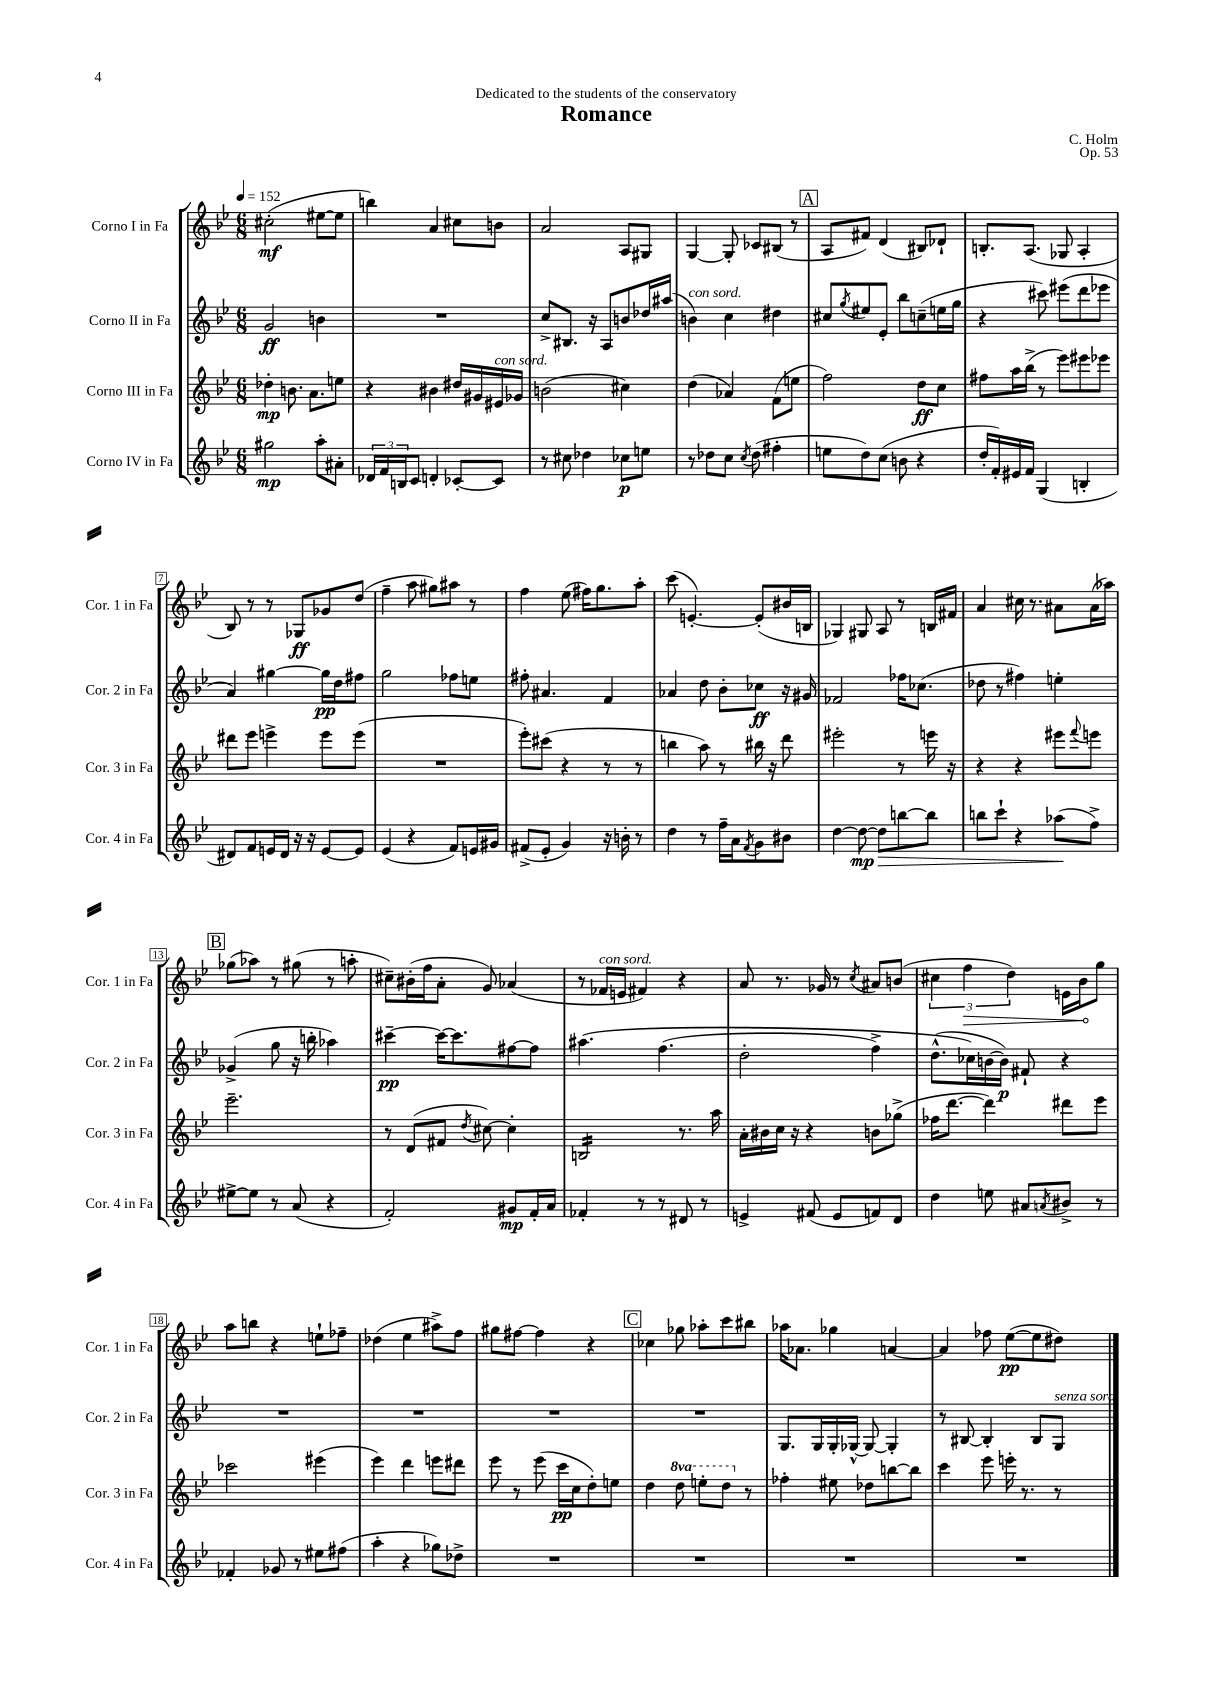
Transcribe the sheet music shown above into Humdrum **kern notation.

**kern	**kern	**kern	**kern
*staff4	*staff3	*staff2	*staff1
*clefG2	*clefG2	*clefG2	*clefG2
*k[b-e-]	*k[b-e-]	*k[b-e-]	*k[b-e-]
*M6/8	*M6/8	*M6/8	*M6/8
*MM152	*MM152	*MM152	*MM152
2gg#\	4dd-'\	2g/	(2cc#'\
.	8.b\	.	.
.	8.a\L	.	.
8aa'\L	.	4b\	[8ee#\L
8a#'\J	8ee\J	.	8ee#\]J
=	=	=	=
24d-/LL	4r	2.r	4bb\)
24f/	.	.	.
24B/J	.	.	.
8c/J	.	.	.
4d'/	4b#\	.	4a/
[8c-'/L	16dd#/LL	.	8cc#\L
.	16g#/	.	.
8c-/]J	16e#/	.	8b\J
.	16g-/JJ	.	.
=	=	=	=
8r	(2b\	8cc^/L	2a/
8cc#\	.	8.B#/J	.
4dd-\	.	.	.
.	.	16r	.
.	.	8A/L	.
8cc-\L	4cc#\)	8b/	8A/L
8ee\J	.	16dd-/L	8G#/J
.	.	(16aa#/JJ	.
=	=	=	=
8r	(4dd\	4b\)	[4G/
8dd-\L	.	.	.
8cc\J	4a-/)	4cc\	8G'/]
8qcc/	.	.	.
(8dd-\	.	.	8c-/L
4ff#'\	(8f\L	4dd#\	(8B#/J
.	8ee\J	.	8r
=	=	=	=
8ee\L	2ff\)	8cc#/L	8A/L
.	.	8qgg/	.
8dd\)	.	8ee#/	8f#/J)
(8cc\J	.	8e-'/J	(4d/
8b\	.	8bb-\L	.
4r	8dd\L	(8cc~\	8B#/L)
.	8cc\J	16ee\L	8d-`/J
.	.	16gg\JJ	.
=	=	=	=
16dd'/LL	8ff#\L	4r	8.B'/L
16f'/)	.	.	.
16e#/	16aa\L	.	.
16f/JJ	(16bb-^\JJ	.	(8.A/J
(4G/	8r	8ccc#\)	.
.	8eee-\L)	(8eee#\L	8G-/
4B'/	8eee#\	8ddd\	4A'/
.	8eee-\J	8eee-\J	.
=	=	=	=
8d#/L)	8ddd#\L	4a/)	8B-/)
8f/	8eee-\J	.	8r
16e/L	4eee^\	[4gg#\	8r
16d#/JJ	.	.	.
16r	.	.	8G-/L
16r	.	.	.
[8e/L	8eee\L	16gg#\]LL	8g-/
.	.	16dd\J	.
8e/]J	(8eee\J	8ff#\J	(8dd/J
=	=	=	=
(4e-/	2.r	2gg\	4ff~\
4r	.	.	8aa\
.	.	.	8gg#\L)
8f/L)	.	8ff-\L	8aa#\J
16e/L	.	8ee\J	8r
16g#/JJ	.	.	.
=	=	=	=
(8f#^/L	8eee-'\L)	8ff#'\	4ff\
8e-'/J	(8ccc#\J	4.a#/	.
4g/)	4r	.	(8ee-\
.	.	.	16ff#\LK)
.	.	.	8.gg\
16r	8r	4f/	.
16b'\	.	.	.
8r	8r	.	8aa'\J
=	=	=	=
4dd\	4bb\	4a-/	(8ccc\
.	.	.	[4.e'/)
8r	8aa\)	8dd\	.
16ff~\LL	8r	8b-'\L	.
16a\J	.	.	.
8qf/	.	.	.
8g\	16bb#\	8cc-\J	(8e'/]L
.	16r	.	.
8b#\J	8ddd\	16r	16b#/L
.	.	16g#/	16B/JJ
=	=	=	=
[4dd\	2eee#'\	2f-/	4G-/)
8dd\_	.	.	8G#/
8dd\]L	.	.	8A/
[8bb\	8r	16ff-\LK	8r
.	.	(8.cc-\J	.
8bb\]J	16eee\	.	16B/LL
.	16r	.	16f#/JJ
=	=	=	=
8bb\L	4r	8dd-\	4a/
8ccc`\J	.	8r	.
4r	4r	4ff#\)	16cc#\
.	.	.	8.r
(8aa-\L	8eee#\L	4ee'\	8a#\L
.	8qqfff/	.	.
8ff^\J)	8eee\J	.	(16a#\L
.	.	.	16aa-\JJ)
=	=	=	=
[8ee#^\L	2.eee-~\	(4g-^/	(8gg-\L
8ee#\]J	.	.	8aa-\J)
8r	.	8gg\	8r
(8a/	.	16r	(8gg#\
.	.	16bb'\	.
4r	.	4aa-\)	8r
.	.	.	8aa'\
=	=	=	=
2f'/)	8r	[4ccc#~\	8cc#~\L)
.	(8d/L	.	(16b#'\L
.	.	.	16ff\J
.	8f#/J	16ccc#\_LK	8a'\J
.	.	8.ccc#\]	.
.	8qdd/	.	.
.	[8cc#\)	.	8g/)
8g#/L	4cc#'\]	[8ff#\	(4a-/
16f'/L	.	8ff#\]J	.
16a/JJ	.	.	.
=	=	=	=
4f-'/	2B/	&(4.aa#\	8r
.	.	.	16f-/LL
.	.	.	16e/JJ
8r	.	.	4f#/)
8r	.	(4.ff\	.
8d#/	8.r	.	4r
8r	.	.	.
.	16aa\	.	.
=	=	=	=
4e^/	16a'\LL	2dd'\	8a/
.	16b#\	.	.
.	16cc\JJ	.	8.r
.	16r	.	.
(8f#/	4r	.	.
.	.	.	16g-/
8e/L	.	.	8r
.	.	.	8qcc/
8f/)	8b\L	4ff^\)	8a#/L
8d/J	(8gg-^\J	.	(8b/J
=	=	=	=
4dd\	16ff-\LK	(8.dd^^\L	6cc#\
.	[8.ddd\J	.	.
.	.	.	6ff\
.	.	16cc-\L&)	.
8ee\	4ddd\])	[16b\	.
.	.	16b\]JJ)	.
.	.	.	6dd\)
8a#/L	.	8f#`/	.
8qa/	.	.	.
8b#^/J	8ddd#\L	4r	16e\LL
.	.	.	16b-\J
8r	8eee-\J	.	8gg\J
=	=	=	=
4f-'/	2ccc-\	2.r	8aa\L
.	.	.	8bb\J
8g-/	.	.	4r
8r	.	.	.
8ee#\L	(4eee#\	.	8ee`\L
(8ff#\J	.	.	8ff-~\J
=	=	=	=
4aa'\	4eee-\)	2.r	(4dd-\
4r	4ddd\	.	4ee-\
8gg-\L)	8eee\L	.	8aa#^\L)
8dd-^\J	8ddd#\J	.	8ff\J
=	=	=	=
2.r	8eee-\	2.r	8gg#\L
.	8r	.	[8ff#\J
.	(8eee-\	.	4ff#\]
.	16ccc\LL	.	.
.	16cc\J	.	.
.	8dd'\)	.	4r
.	8ee\J	.	.
=	=	=	=
2.r	4dd\	2.r	4cc-\
.	8ddd\	.	8gg-\
.	8eee'\L	.	8aa-'\L
.	8ddd\J	.	8ccc\
.	8r	.	8bb#\J
=	=	=	=
2.r	4ff-'\	8.G/L	16aa-\LK
.	.	.	8.a-\J
.	.	16G/L	.
.	8ee#\	16G'/	4gg-\
.	.	[16G-^^/JJ	.
.	8dd-\L	8G-/_	.
.	[8bb\	4G-'/]	[4a/
.	8bb\]J	.	.
=	=	=	=
2.r	4ccc\	8r	4a/]
.	.	[8B#/	.
.	8eee-\	4B#'/]	8ff-\
.	16eee'\	.	([8ee-\L
.	8.r	.	.
.	.	8B#/L	8ee-\]
.	8r	8G/J	8dd#\J)
==	==	==	==
*-	*-	*-	*-
